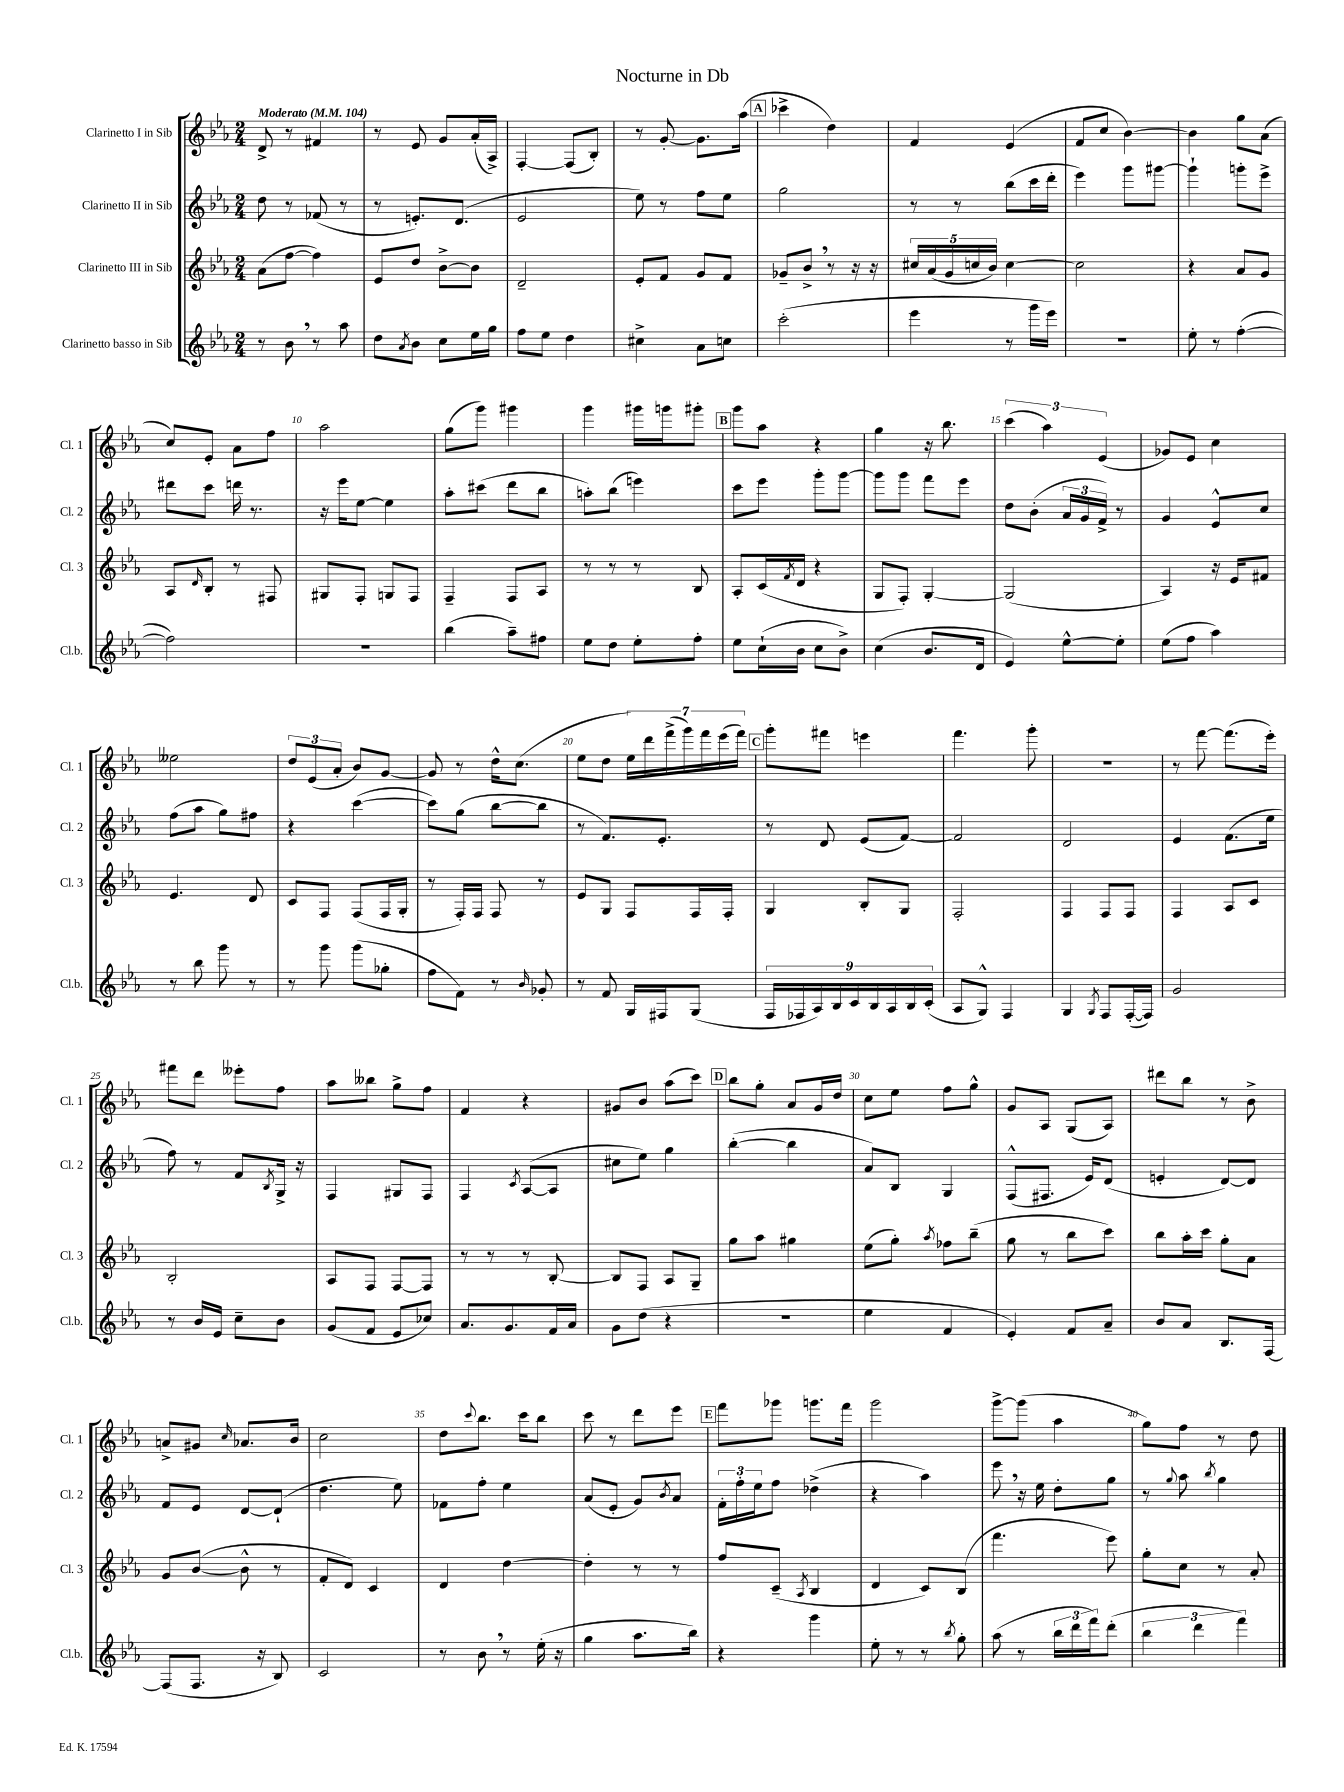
\header { title = "Nocturne in Db" }
<<
\new StaffGroup <<
\new Staff = "s0" \with { instrumentName = "Clarinetto I in Sib" shortInstrumentName = "Cl. 1" } {
    \clef treble \key ees \major \numericTimeSignature \time 2/4 \tempo "Moderato" 4 = 104
    d'8-> r8 fis'4 |
    r8 ees'8 g'8 aes'16-.( aes16->) |
    f4~-. f8( bes8-.) |
    r8 g'8~-. g'8. aes''16( |
    \mark \markup { \box "A" } ces'''4-> d''4) |
    f'4 ees'4( |
    f'8 c''8 bes'4~) |
    bes'4 g''8 aes'8( |
    c''8) ees'8-. aes'8 f''8 |
    aes''2 |
    g''8( g'''8) gis'''4 |
    g'''4 gis'''16 g'''16 gis'''8-. |
    \mark \markup { \box "B" } g'''8 aes''8 r4 |
    g''4 r16 bes''8. |
    \tuplet 3/2 { c'''4( aes''4) ees'4( } |
    ges'8) ees'8 c''4 |
    eeses''2 |
    \tuplet 3/2 { d''8 ees'8( aes'8-. } bes'8) g'8~ |
    g'8 r8 d''16-^ c''8.( |
    ees''8 d''8 \tuplet 7/4 { ees''16) d'''16 f'''16->( g'''16) f'''16 ees'''16( f'''16) } |
    \mark \markup { \box "C" } g'''8-. fis'''8 e'''4 |
    f'''4. g'''8-. |
    r2 |
    r8 f'''8~ f'''8.( ees'''16-.) |
    fis'''8 d'''8 eeses'''8-. f''8 |
    aes''8 beses''8 g''8-> f''8 |
    f'4 r4 |
    gis'8 bes'8 aes''8( c'''8) |
    \mark \markup { \box "D" } bes''8 g''8-. aes'8 g'16 d''16 |
    c''8 ees''8 f''8 g''8-^ |
    g'8 aes8 g8( aes8) |
    dis'''8 bes''8 r8 bes'8-> |
    a'8-> gis'8 \grace { c''16 } aes'8. bes'16 |
    c''2 |
    d''8 \appoggiatura { c'''8 } bes''8. c'''16 bes''8 |
    c'''8 r8 d'''8 ees'''8 |
    \mark \markup { \box "E" } f'''8 ges'''8 g'''8. f'''16 |
    g'''2 |
    g'''8~-> g'''8( aes''4 |
    g''8) f''8 r8 d''8 \bar "|." |
}
\new Staff = "s1" \with { instrumentName = "Clarinetto II in Sib" shortInstrumentName = "Cl. 2" } {
    \clef treble \key ees \major \numericTimeSignature \time 2/4
    d''8 r8 fes'8( r8 |
    r8 e'8.-.) d'8.( |
    ees'2 |
    ees''8) r8 f''8 ees''8 |
    \mark \markup { \box "A" } g''2 |
    r8 r8 bes''8( c'''16 d'''16-. |
    ees'''4) g'''8 gis'''8~ |
    gis'''4-! g'''8-. ees'''8-> |
    dis'''8 c'''8 d'''16 r8. |
    r16 ees'''16 ees''8~ ees''4 |
    aes''8-. cis'''8( d'''8 bes''8 |
    a''8-.) bes''8( e'''4) |
    \mark \markup { \box "B" } c'''8 ees'''8 g'''8-. g'''8~ |
    g'''8 g'''8 f'''8 ees'''8 |
    d''8 bes'8-.( \tuplet 3/2 { aes'16 g'16 f'16->) } r8 |
    g'4 ees'8-^ c''8 |
    f''8( aes''8 g''8) fis''8 |
    r4 c'''4~( |
    c'''8) g''8( bes''8~ bes''8 |
    r8 f'8.) ees'8.-. |
    \mark \markup { \box "C" } r8 d'8 ees'8( f'8~) |
    f'2 |
    d'2 |
    ees'4 f'8.( ees''16 |
    f''8) r8 f'8 \acciaccatura { bes8 } g16-> r16 |
    f4 gis8 f8 |
    f4 \acciaccatura { c'8 } aes8~( aes8 |
    cis''8 ees''8) g''4 |
    \mark \markup { \box "D" } bes''4~-.( bes''4 |
    aes'8) bes8 g4 |
    f8-^( fis8. ees'16) d'8( |
    e'4-. d'8~) d'8 |
    f'8 ees'8 d'8~ d'8-!( |
    d''4. ees''8) |
    fes'8 f''8-. ees''4 |
    aes'8( ees'8-. g'8) \acciaccatura { bes'8 } aes'8 |
    \mark \markup { \box "E" } \tuplet 3/2 { f'16-. f''16-. ees''16 } f''8 des''4->( |
    r4 aes''4) |
    ees'''8 \breathe r16 ees''16 d''8-. g''8 |
    r8 \appoggiatura { g''8 } aes''8 \acciaccatura { bes''8 } g''4 \bar "|." |
}
\new Staff = "s2" \with { instrumentName = "Clarinetto III in Sib" shortInstrumentName = "Cl. 3" } {
    \clef treble \key ees \major \numericTimeSignature \time 2/4
    aes'8( f''8~ f''4) |
    ees'8 d''8 bes'8~-> bes'8 |
    d'2-- |
    ees'8-. f'8 g'8 f'8 |
    \mark \markup { \box "A" } ges'8-- bes'8-> \breathe r8 r16 r16 |
    \tuplet 5/4 { cis''16 aes'16( g'16 c''16 bes'16) } c''4~ |
    c''2 |
    r4 aes'8 g'8 |
    aes8 \grace { d'16 } bes8-. r8 fis8 |
    gis8 f8-. g8 f8 |
    f4-- f8 aes8 |
    r8 r8 r8 bes8 |
    \mark \markup { \box "B" } aes8-. c'16( \acciaccatura { f'8 } d'16 r4 |
    g8 f8-.) g4~-. |
    g2( |
    aes4) r16 ees'16 fis'8 |
    ees'4. d'8 |
    c'8 f8 f8( f16 g16-. |
    r8 f16-.) f16 f8 r8 |
    ees'8 g8 f8 f16 f16-. |
    \mark \markup { \box "C" } g4 bes8-. g8 |
    f2-. |
    f4 f8 f8 |
    f4 aes8 c'8 |
    bes2-. |
    aes8 f8 f8~ f8 |
    r8 r8 r8 bes8~-. |
    bes8 f8 aes8 g8-- |
    \mark \markup { \box "D" } g''8 aes''8 gis''4 |
    ees''8( g''8-.) \acciaccatura { aes''8 } fes''8 bes''8--( |
    g''8 r8 bes''8 c'''8) |
    bes''8 aes''16-. c'''16 g''8-. aes'8 |
    g'8 bes'8~( bes'8-^ r8 |
    f'8-. d'8) c'4 |
    d'4 d''4~ |
    d''4-. r8 r8 |
    \mark \markup { \box "E" } f''8 c'8--( \acciaccatura { aes8 } bes4 |
    d'4 c'8) bes8( |
    f'''4. ees'''8) |
    g''8-. c''8 r8 aes'8-. \bar "|." |
}
\new Staff = "s3" \with { instrumentName = "Clarinetto basso in Sib" shortInstrumentName = "Cl.b." } {
    \clef treble \key ees \major \numericTimeSignature \time 2/4
    r8 bes'8 \breathe r8 aes''8 |
    d''8 \acciaccatura { aes'8 } bes'8 c''8 ees''16 g''16 |
    f''8 ees''8 d''4 |
    cis''4-> aes'8 c''8 |
    \mark \markup { \box "A" } c'''2-.( |
    ees'''4 r8 g'''16 ees'''16) |
    r2 |
    ees''8-. r8 f''4~-.( |
    f''2) |
    R2 |
    bes''4( aes''8--) fis''8 |
    ees''8 d''8 ees''8-. f''8-. |
    \mark \markup { \box "B" } ees''8 c''16-!( bes'16 c''8 bes'8->) |
    c''4( bes'8. d'16 |
    ees'4) ees''8~-^ ees''8-. |
    ees''8( f''8 aes''4) |
    r8 bes''8 g'''8 r8 |
    r8 g'''8 g'''8( ges''8-. |
    f''8 f'8) r8 \grace { bes'16 } ges'8-. |
    r8 f'8 g16 fis16 g8( |
    \mark \markup { \box "C" } \tuplet 9/8 { f16 fes16 aes16) bes16 c'16 bes16 aes16 bes16 c'16-.( } |
    aes8 g8-^) f4 |
    g4 \acciaccatura { g8 } f8 f16~-.( f16) |
    g'2 |
    r8 bes'16 ees'16 c''8-- bes'8 |
    g'8( f'8 ees'8 ces''8) |
    aes'8. g'8. f'16 aes'16 |
    g'8 d''8( r4 |
    \mark \markup { \box "D" } r2 |
    ees''4 f'4 |
    ees'4-.) f'8 aes'8-- |
    bes'8 aes'8 bes8. f16~ |
    f8( f8. r16 bes8) |
    c'2 |
    r8 bes'8 \breathe r8 ees''16-.( r16 |
    g''4 aes''8. bes''16) |
    \mark \markup { \box "E" } r4 g'''4 |
    ees''8-. r8 r8 \acciaccatura { bes''8 } g''8-. |
    aes''8( r8 \tuplet 3/2 { bes''16 d'''16 f'''16) } d'''8-.( |
    \tuplet 3/2 { bes''4 d'''4 f'''4) } \bar "|." |
}
>>
>>
\layout { \context { \Score \override BarNumber.break-visibility = ##(#f #t #t) barNumberVisibility = #(every-nth-bar-number-visible 5) } }
